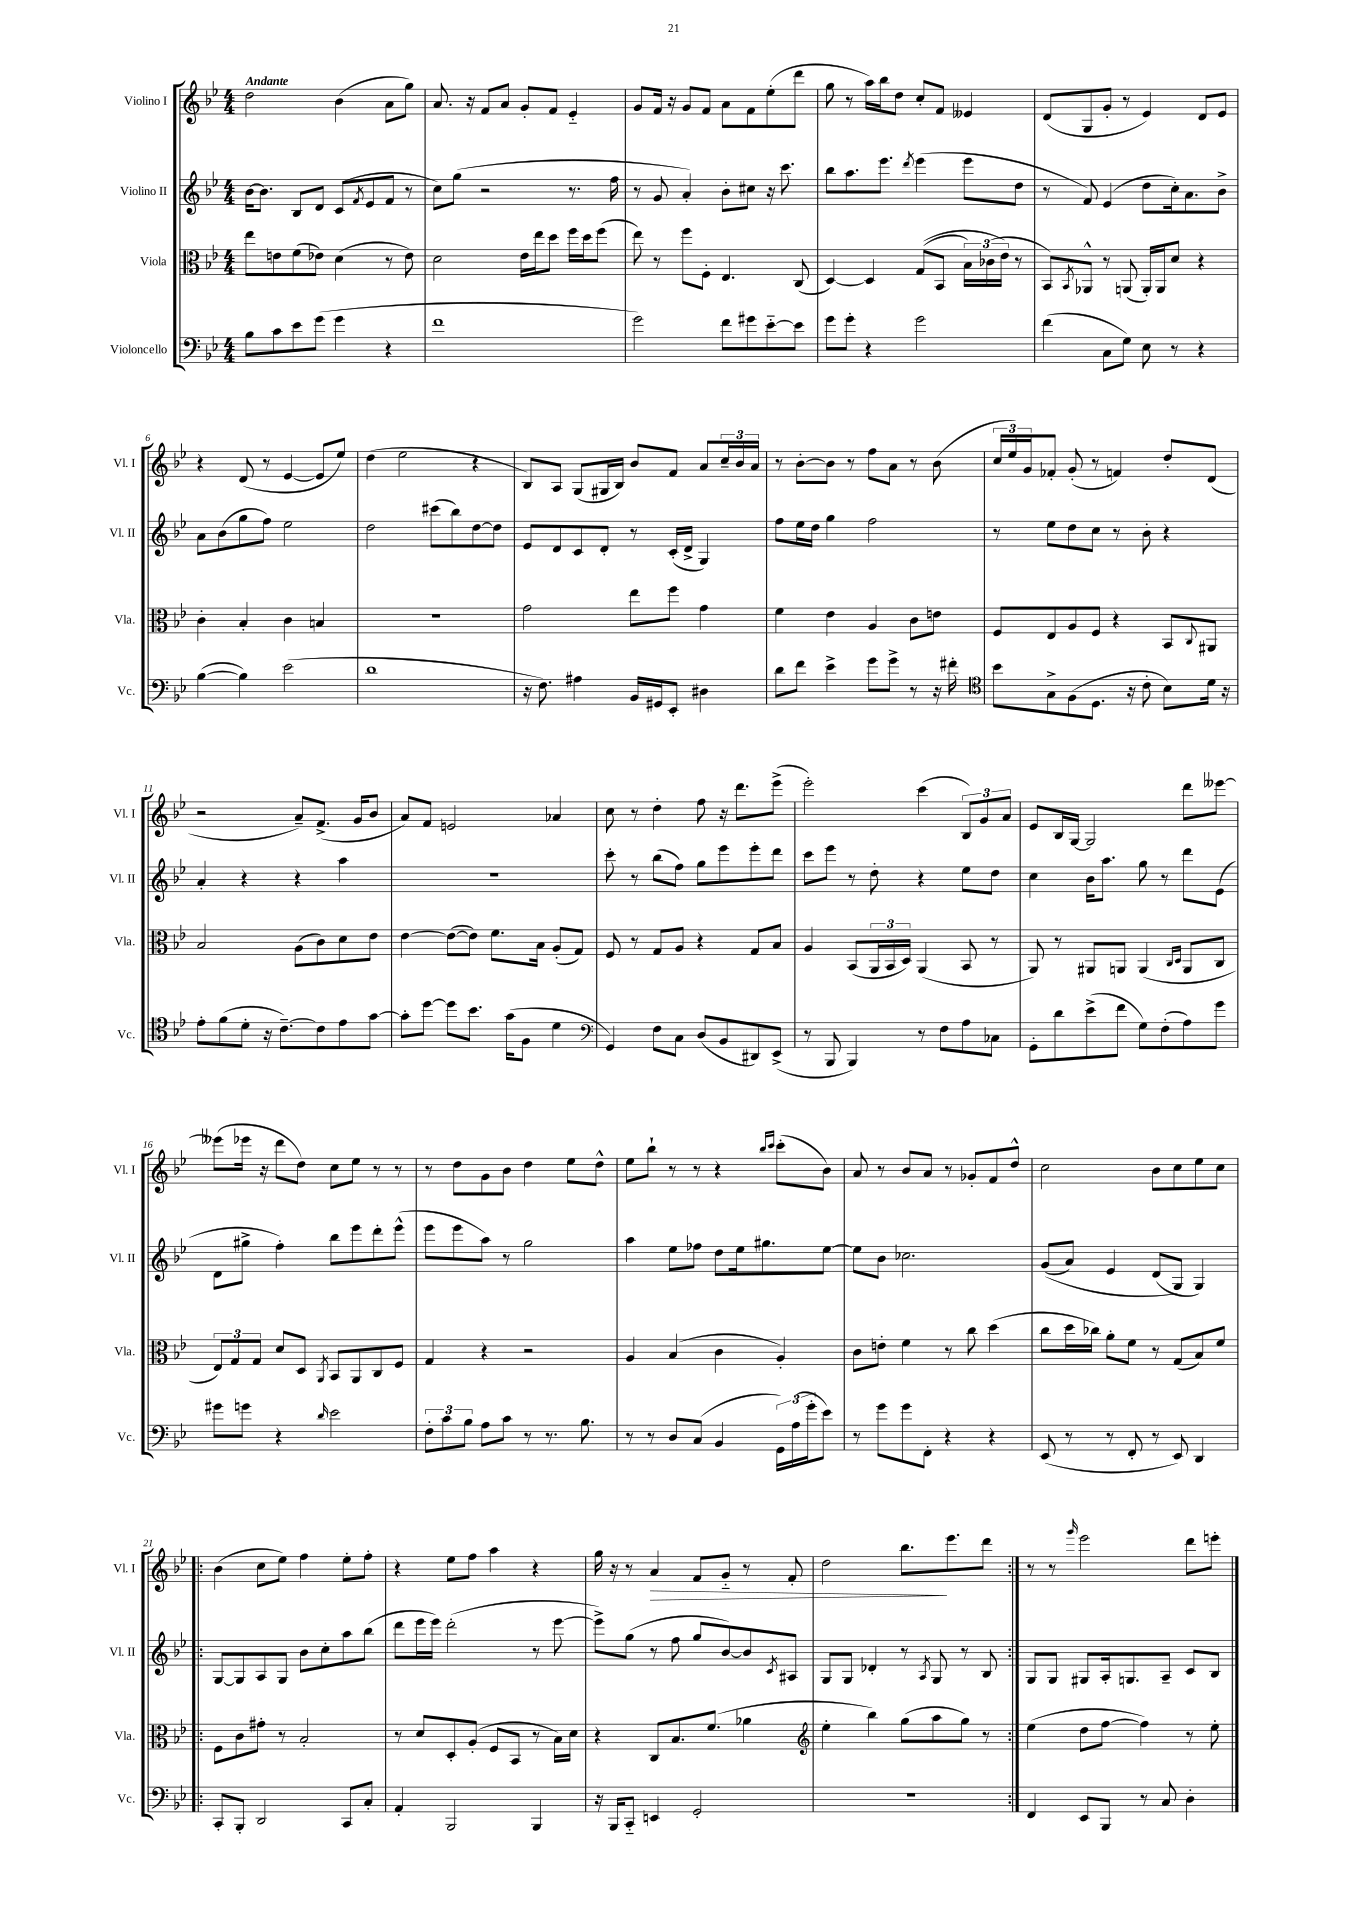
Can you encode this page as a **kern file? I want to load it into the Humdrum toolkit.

**kern	**kern	**kern	**kern
*staff4	*staff3	*staff2	*staff1
*clefF4	*clefC3	*clefG2	*clefG2
*k[b-e-]	*k[b-e-]	*k[b-e-]	*k[b-e-]
*M4/4	*M4/4	*M4/4	*M4/4
8B-	8ee-	[16b-	2dd
.	.	8.b-]	.
8c	8e	.	.
8e-	(8f	8B-	.
(8g	8e-)	8d	.
4g	(4d	(8c	(4b-
.	.	8qf	.
.	.	8e-	.
4r	8r	8f	8a
.	8e-)	8r	8gg)
=	=	=	=
1f	2d	8cc)	8.a
.	.	(8gg	.
.	.	.	16r
.	.	2r	8f
.	.	.	8a
.	16e-	.	8g'
.	16ee-	.	.
.	8dd	.	8f
.	16ff	8.r	4e-'~
.	16dd	.	.
.	(8ff	.	.
.	.	16ff	.
=	=	=	=
2g)	8ee-)	8r	8g
.	8r	8g	16f
.	.	.	16r
.	8ff	4a')	8g
.	8F'	.	8f
8f	4.E-	8b-'	8a
8g#	.	8cc#	8f
[8e-'~	.	16r	(8ee-'
.	.	8.ccc	.
8e-]	(8C	.	8ddd
=	=	=	=
8g	[4D)	8bb-	8gg
8g'	.	8.aa	8r
4r	4D]	.	16aa)
.	.	8.eee-	16bb-
.	.	.	8dd
.	.	8qddd	.
2g	&((8G	(4eee-	8cc'
.	8BB-	.	8f
.	24B-)	8eee-	4e--
.	(24c-	.	.
.	24e-&)	.	.
.	8r	8dd	.
=	=	=	=
(4f	8BB-)	8r	(8d
.	8qBB-	.	.
.	8AA-^^	8f)	8G
8C	8r	(4e-	8g'
8G)	(8AA	.	8r
8E-	16AA')	8dd	4e-)
.	16AA	.	.
8r	8d	16cc')	.
.	.	8.a	.
4r	4r	.	8d
.	.	8b-^	8e-
=	=	=	=
([4B-	4c'	8a	4r
.	.	(8b-	.
4B-])	4B-'	8gg	(8d
.	.	8ff)	8r
(2e-	4c	2ee-	[4e-
.	4B	.	8e-]
.	.	.	8ee-)
=	=	=	=
1d	1r	2dd	(4dd
.	.	.	2ee-
.	.	(8ccc#	.
.	.	8bb-)	.
.	.	[8dd	4r
.	.	8dd]	.
=	=	=	=
16r	2g	8e-	8B-)
8.F)	.	.	.
.	.	8d	8A
4A#	.	8c	(8G
.	.	8d'	16G#
.	.	.	16B-)
16BB-	8ee-	8r	8b-
16GG#	.	.	.
8EE-'	8ff	(16c'	8f
.	.	16d^	.
4D#	4g	4G)	8a
.	.	.	24cc~
.	.	.	24b-
.	.	.	24a
=	=	=	=
8d	4f	8ff	8r
8f	.	16ee-	[8b-'
.	.	16dd	.
4e-^	4e-	4gg	8b-]
.	.	.	8r
8g	4A	2ff	8ff
8g^	.	.	8a
8r	8c	.	8r
16r	8e	.	(8b-
16f#'	.	.	.
=	=	=	=
*clefC4	*	*	*
8b-	8F	8r	24cc
.	.	.	24ee-)
.	.	.	24g
8G^	8E-	8ee-	8f-'
(8F	8A	8dd	(8g'
8.D	8F	8cc	8r
.	4r	8r	4f)
16r	.	.	.
8c'	.	8b-'	.
8B-)	8BB-	4r	8dd'
.	8qqC	.	.
16d	8AA#	.	(8d
16r	.	.	.
=	=	=	=
8e-'	2B-	4a'	2r
(8f	.	.	.
8d'	.	4r	.
16r	.	.	.
[8.c~)	.	.	.
.	(8A	4r	8a~)
8c]	8c)	.	(8.f^
8e-	8d	4aa	.
.	.	.	16g
[8g	8e-	.	8b-
=	=	=	=
8g']	[4e-	1r	8a)
[8dd	.	.	8f
8dd]	(8e-_	.	2e
8.b-	8e-])	.	.
.	8.f	.	.
(16g	.	.	.
8F	.	.	.
.	16B-	.	.
4d	(8A'	.	4a-
.	8G)	.	.
=	=	=	=
*clefF4	*	*	*
4GG)	8F	8ccc'	8cc
.	8r	8r	8r
8F	8G	(8bb-	4dd'
8C	8A	8ff)	.
(8D	4r	8gg	8ff
8BB-	.	8eee-	16r
.	.	.	8.ddd
8DD#)	8G	8eee-'	.
(8EE-^	8B-	8ddd	(8eee-^
=	=	=	=
8r	4A	8ccc	2eee-')
8BBB-	.	8eee-	.
4BBB-)	(8BB-	8r	.
.	24AA	8dd'	.
.	24BB-	.	.
.	24D)	.	.
8r	(4AA	4r	(4ccc
8F	.	.	.
8A	8BB-	8ee-	12B-)
.	.	.	12g
8C-	8r	8dd	.
.	.	.	12a
=	=	=	=
8GG'	8AA)	4cc	8e-
8d	8r	.	16B-
.	.	.	[16G
(8e-^	8AA#	16b-	2G]
.	.	8.aa	.
8f	8AA	.	.
8G)	(4AA	8gg	.
(8F'	.	8r	.
.	16qqC	.	.
.	16qqD	.	.
8A)	8AA	8ddd	8ddd
8g	8C	(8e-	[8eee--
=	=	=	=
8g#	12E-)	8d	(8eee--]
.	12G	.	.
8g	.	8gg#^	16eee-
.	12G	.	.
.	.	.	16r
4r	8d	4ff')	8ddd
.	8D	.	8dd)
16qqd	8qAA	.	.
2e-	8BB-	8bb-	8cc
.	8AA	8eee-	8ee-
.	8C	8ddd'	8r
.	8F	(8eee-^^	8r
=	=	=	=
12F'	4G	8eee-	8r
12c	.	.	.
.	.	8eee-	8dd
12B-	.	.	.
8A	4r	8aa)	8g
8c	.	8r	8b-
8r	2r	2gg	4dd
8.r	.	.	.
.	.	.	8ee-
8.B-	.	.	.
.	.	.	8dd^^
=	=	=	=
8r	4A	4aa	8ee-
8r	.	.	8bb-`
8D	(4B-	8ee-	8r
(8C	.	8ff-	8r
4BB-	4c	8dd	4r
.	.	16ee-	.
.	.	8.gg#	.
.	.	.	16qqbb-
.	.	.	16qqccc
24GG)	4A')	.	(8ccc'
(24A	.	.	.
24g'	.	.	.
8e-)	.	[8ee-	8b-)
=	=	=	=
8r	8c	8ee-]	8a
8g	8e'	8b-	8r
8g	4f	2.cc-	8b-
8FF'	.	.	8a
4r	8r	.	8r
.	8cc	.	8g-'
4r	(4dd	.	8f
.	.	.	8dd^^
=	=	=	=
(8EE-	8cc	&((8g	2cc
8r	16dd	8a)	.
.	16cc-)	.	.
8r	8a'	4e-	.
8FF'	8f	.	.
8r	8r	(8d	8b-
8EE-)	(8G	8G&)	8cc
4DD	8B-)	4G)	8ee-
.	8f	.	8cc
=!|:	=!|:	=!|:	=!|:
8CC'	8F	[8G	(4b-
8BBB-'	8c	8G]	.
2DD	8g#'	8A	8cc
.	8r	8G	8ee-)
.	2B-'	8b-	4ff
.	.	8cc'	.
8CC	.	8aa	8ee-'
8C'	.	(8bb-	8ff'
=	=	=	=
4AA'	8r	8ddd	4r
.	8d	16eee-	.
.	.	16eee-)	.
2BBB-	8D'	(2ddd'	8ee-
.	(8A'	.	8ff
.	8F	.	4aa
.	8BB-	.	.
4BBB-	8r	8r	4r
.	16B-)	[8eee-	.
.	16d	.	.
=	=	=	=
16r	4r	8eee-^])	16gg
16BBB-	.	.	16r
8CC'~	.	(8gg	8r
4EE	8C	8r	4a
.	8.B-	8ff	.
2GG'	.	8gg	8f
.	(8.f	.	.
.	.	[8b-)	8g'~
.	4a-	8b-]	8r
.	.	8qc	.
.	.	8A#	8f'
=	=	=	=
*	*clefG2	*	*
1r	4ee-'	8G	2dd
.	.	8G	.
.	4bb-)	4d-'	.
.	(8gg	8r	8.bb-
.	.	8qA	.
.	8aa	8G	.
.	.	.	8.eee-
.	8gg)	8r	.
.	8r	8B-	8ddd
=:|!	=:|!	=:|!	=:|!
4FF	(4ee-	8G	8r
.	.	8G	8r
.	.	.	16qqggg
8EE-	8dd	8G#	2eee-
8BBB-	[8ff	16A'	.
.	.	8.G	.
8r	4ff])	.	.
8C	.	8A~	.
4D'	8r	8c	8ddd
.	8ee-'	8B-	8eee'
==	==	==	==
*-	*-	*-	*-
